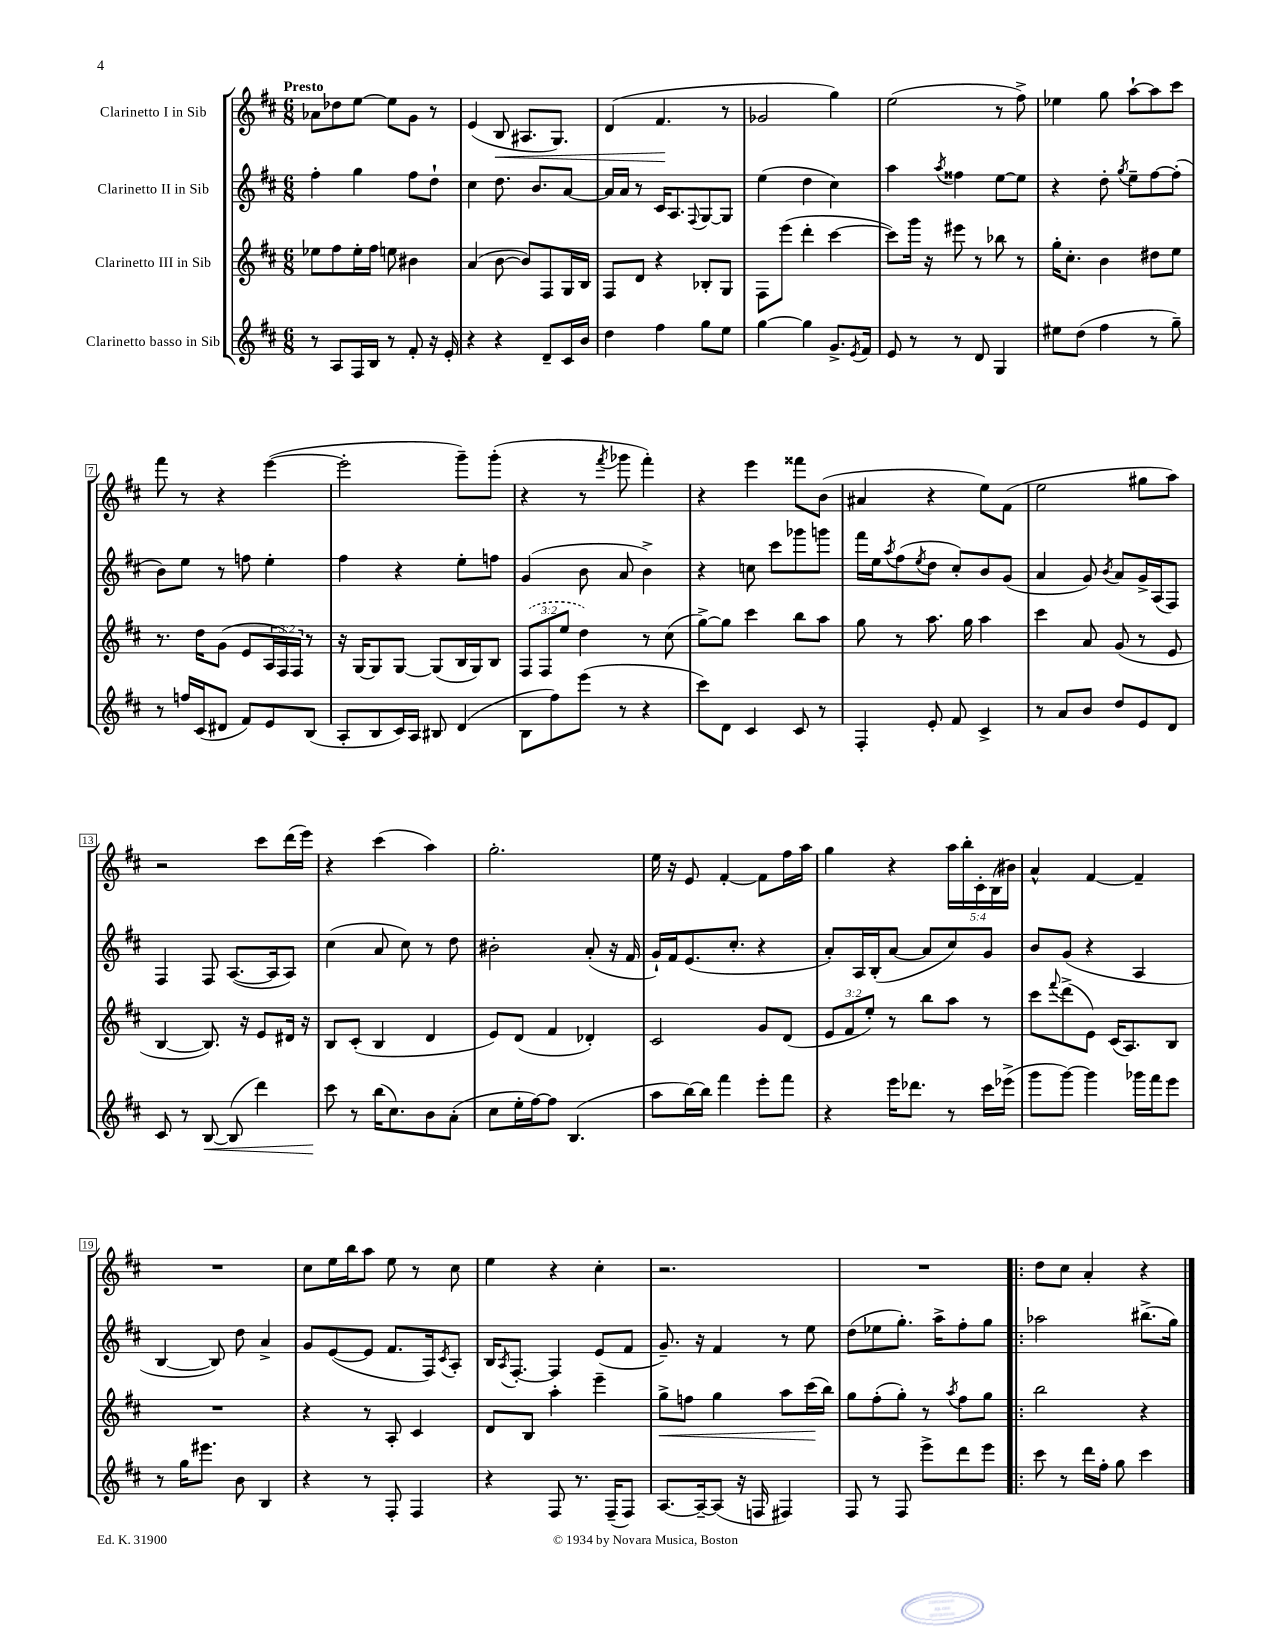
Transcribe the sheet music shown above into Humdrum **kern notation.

**kern	**kern	**kern	**kern
*staff4	*staff3	*staff2	*staff1
*clefG2	*clefG2	*clefG2	*clefG2
*k[f#c#]	*k[f#c#]	*k[f#c#]	*k[f#c#]
*M6/8	*M6/8	*M6/8	*M6/8
8r	8ee-\L	4ff#'\	8a-\L
8A/L	8ff#\	.	8dd-\
16F#/L	16ee-'\L	4gg\	[8ee\J
16B/JJ	16ff#\JJ	.	.
8r	8ee\	.	8ee\]L
8f#'/	4b#\	8ff#\L	8g\J
16r	.	8dd`\J	8r
16e'/	.	.	.
=	=	=	=
4r	(4a/	4cc#\	(4e/
4r	[8b\	8.dd\	8B/
.	8b/]L)	.	8.A#/L
.	.	8.b/L	.
8d~/L	8F#/	.	.
.	.	.	8.G/J)
16c#/L	16G/L	[8a/J	.
16b/JJ	16B/JJ	.	.
=	=	=	=
4dd\	8F#/L	16a/]LL	(4d/
.	.	16a/JJ	.
.	8d/J	8r	.
4ff#\	4r	16c#/LK	4.f#/
.	.	8.A/	.
.	.	8qqF#/	.
8gg\L	8B-'/L	[8G/	.
8ee\J	8G/J	8G/]J	8r
=	=	=	=
[4gg\	8F#\L	(4ee\	2g-/
.	(8eee\J	.	.
4gg\]	4ddd'\	4dd\	.
8.g^/L	[4ccc#\	4cc#\)	4gg\)
8qe/	.	.	.
16f#/Jk	.	.	.
=	=	=	=
8e/	8ccc#\]L)	4aa\	(2ee\
8r	16ggg\Jk	.	.
.	16r	.	.
.	.	8qaa/	.
8r	8eee#\	4ff##\	.
8d/	8r	.	.
4G/	8bb-\	[8ee\L	8r
.	8r	8ee\]J	8ff#^\)
=	=	=	=
8ee#\L	16gg'\LK	4r	4ee-\
.	8.cc#'\J	.	.
(8dd\J	.	.	.
4ff#\	4b\	8dd'\	8gg\
.	.	8qgg/	.
.	.	8ee~\L	[8aa`\L
8r	8dd#\L	[8ff#\	8aa\]
8gg~\)	8ee\J	(8ff#'\]J	8ccc#\J
=	=	=	=
8r	8.r	8b\L)	8fff#\
16ff/LL	.	8ee\J	8r
(16c#/J	16dd\LK	.	.
8d#/J	(8g\J	8r	4r
8f#/L)	8e/L	8ff\	.
8e/	24A/L	4ee'\	([4eee\
.	24F#/)	.	.
.	24F#/JJ	.	.
(8B/J	8r	.	.
=	=	=	=
8A'/L	16r	4ff#\	2eee'\]
.	[16G/LK	.	.
8B/	8G/]	.	.
16c#/L)	[8G/J	4r	.
16A/JJ	.	.	.
8B#/	(8G/]L	.	.
(4d/	16B/L	8ee'\L	8ggg~\L)
.	16G/J)	.	.
.	8B/J	8ff\J	(8ggg'\J
=	=	=	=
8B\L	(12F#/L	(4g/	4r
.	12F#/	.	.
8ff#\)	.	.	.
.	12ee/J	.	.
(8eee\J	4dd\)	8b\	8r
.	.	.	8qfff#/
8r	.	8a/	8ggg-\
4r	8r	4b^\)	4fff#'\)
.	(8cc#\	.	.
=	=	=	=
8ccc#\L)	[8gg^\L)	4r	4r
8d\J	8gg\]J	.	.
4c#/	4ccc#\	8cc\	4eee\
.	.	8ccc#\L	.
8c#/	8bb\L	8ggg-\	8fff##\L
8r	8aa\J	8ggg\J	(8b\J
=	=	=	=
4F#'/	8gg\	16fff#\LL	4a#/
.	.	16ee\J	.
.	.	8qaa/	.
.	8r	(8ff#\	.
.	.	8qee/	.
8e'/	8.aa\	8dd\J	4r
8f#/	.	8cc#'/L)	.
.	16gg\	.	.
4c#^/	4aa\	8b/	8ee\L)
.	.	(8g/J	(8f#\J
=	=	=	=
8r	4ccc#\	4a/	2ee\
8a/L	.	.	.
8b/J	8a/	8g/)	.
.	.	8qb/	.
8dd/L	(8g/	8a/L	.
8e/	8r	16g^/L	8gg#\L
.	.	(16A/J	.
8d/J	8e/	8F#/J)	8aa\J)
=	=	=	=
8c#/	[4B/	4F#/	2r
8r	.	.	.
[8B/	8.B/])	8F#/	.
(8B/]	.	([8.A/L	.
.	16r	.	.
4ddd\)	8e/L	.	8ccc#\L
.	.	16A/]k	.
.	16d#/Jk	8A/J)	(16ddd\L
.	16r	.	16eee\JJ)
=	=	=	=
8ccc#\	8B/L	(4cc#\	4r
8r	(8c#'/J	.	.
(16bb\LK	4B/	8a/	(4ccc#\
8.cc#\)	.	.	.
.	.	8cc#\)	.
8b\	4d/	8r	4aa\)
(8a'\J	.	8dd\	.
=	=	=	=
8cc#\L	8e/L)	2b#'\	2.gg'\
16ee'\L	(8d/J	.	.
[16ff#\J)	.	.	.
8ff#\]J	4f#/	.	.
(4.B/	.	.	.
.	4d-'/)	(8a'/	.
.	.	16r	.
.	.	16f#/	.
=	=	=	=
8aa\L	2c#/	16g`/LL)	16ee\
.	.	16f#/J	16r
[16bb\L)	.	(8.e/	8e/
16bb\]JJ	.	.	.
4fff#\	.	.	[4f#'/
.	.	8.cc#'/J	.
8eee'\L	8g/L	4r	8f#\]L
8fff#\J	(8d/J	.	16ff#\L
.	.	.	16aa\JJ
=	=	=	=
4r	12e/L	8a'/L)	4gg\
.	12f#/	.	.
.	.	16A/L	.
.	12ee'/J)	.	.
.	.	(16B'/J	.
16eee\LK	8r	[8a/J	4r
8.ddd-\J	.	.	.
.	8bb\L	8a/]L	.
8r	8aa\J	8cc#/)	20aa\LL
.	.	.	20bb'\
.	.	.	20c#'\
16ccc#\LL	8r	8g/J	.
.	.	.	(20B\
(16eee-^\JJ	.	.	.
.	.	.	20b#\JJ)
=	=	=	=
8ggg\L	8ccc#\L	8b/L	4a^^/
.	8qqfff#/	.	.
[8ggg\J)	(8ddd^\	(8g/J	.
4ggg\]	8e\J)	4r	[4f#/
.	(16c#/LK	.	.
.	8.A/)	.	.
16ggg-\LL	.	4A/	4f#~/]
16fff#\J	.	.	.
8eee\J	8B/J	.	.
=	=	=	=
8r	2.r	[4B/	2.r
16gg\LK	.	.	.
8.eee#\J	.	.	.
.	.	8B/])	.
8b\	.	8dd\	.
4B/	.	4a^/	.
=	=	=	=
4r	4r	8g/L	8cc#\L
.	.	([8e/	16ee\L
.	.	.	16bb\J
8r	8r	8e/]J	8aa\J
8F#'/	8A'/	8.f#/L	8ee\
4F#/	4c#/	.	8r
.	.	16F#/k)	.
.	.	8qc#/	.
.	.	8A'/J	8cc#\
=	=	=	=
4r	8d/L	16B/LK	4ee\
.	.	8qA/	.
.	.	[8.F#'/J	.
.	8B/J	.	.
8F#/	4aa'\	4F#/]	4r
8.r	.	.	.
.	4eee~\	(8e/L	4cc#'\
(16F#~/LK	.	.	.
8F#/J)	.	8f#/J	.
=	=	=	=
[8.A/L	8gg^\L	8.g~/)	2.r
.	8ff\J	.	.
16A~/_k	.	16r	.
(8A/]J	4gg\	4f#/	.
16r	.	.	.
16F/	.	.	.
4F#/)	8aa\L	8r	.
.	(16ccc#\L	8ee\	.
.	16bb\JJ)	.	.
=	=	=	=
8F#/	8gg\L	(8dd\L	2.r
8r	(8ff#'\	8ee-\	.
8F#/	8gg'\J)	8.gg'\J)	.
8eee^\L	8r	.	.
.	.	16aa^\LK	.
.	8qaa/	.	.
8ddd\	8ff#\L	8ff#'\	.
8eee\J	8gg\J	8gg\J	.
=!|:	=!|:	=!|:	=!|:
8ccc#\	2bb\	2aa-\	8dd\L
8r	.	.	8cc#\J
16ddd\LL	.	.	4a'/
16ff#'\JJ	.	.	.
8gg\	.	.	.
4ccc#\	4r	(8.bb#^\L	4r
.	.	16gg\Jk)	.
==	==	==	==
*-	*-	*-	*-
